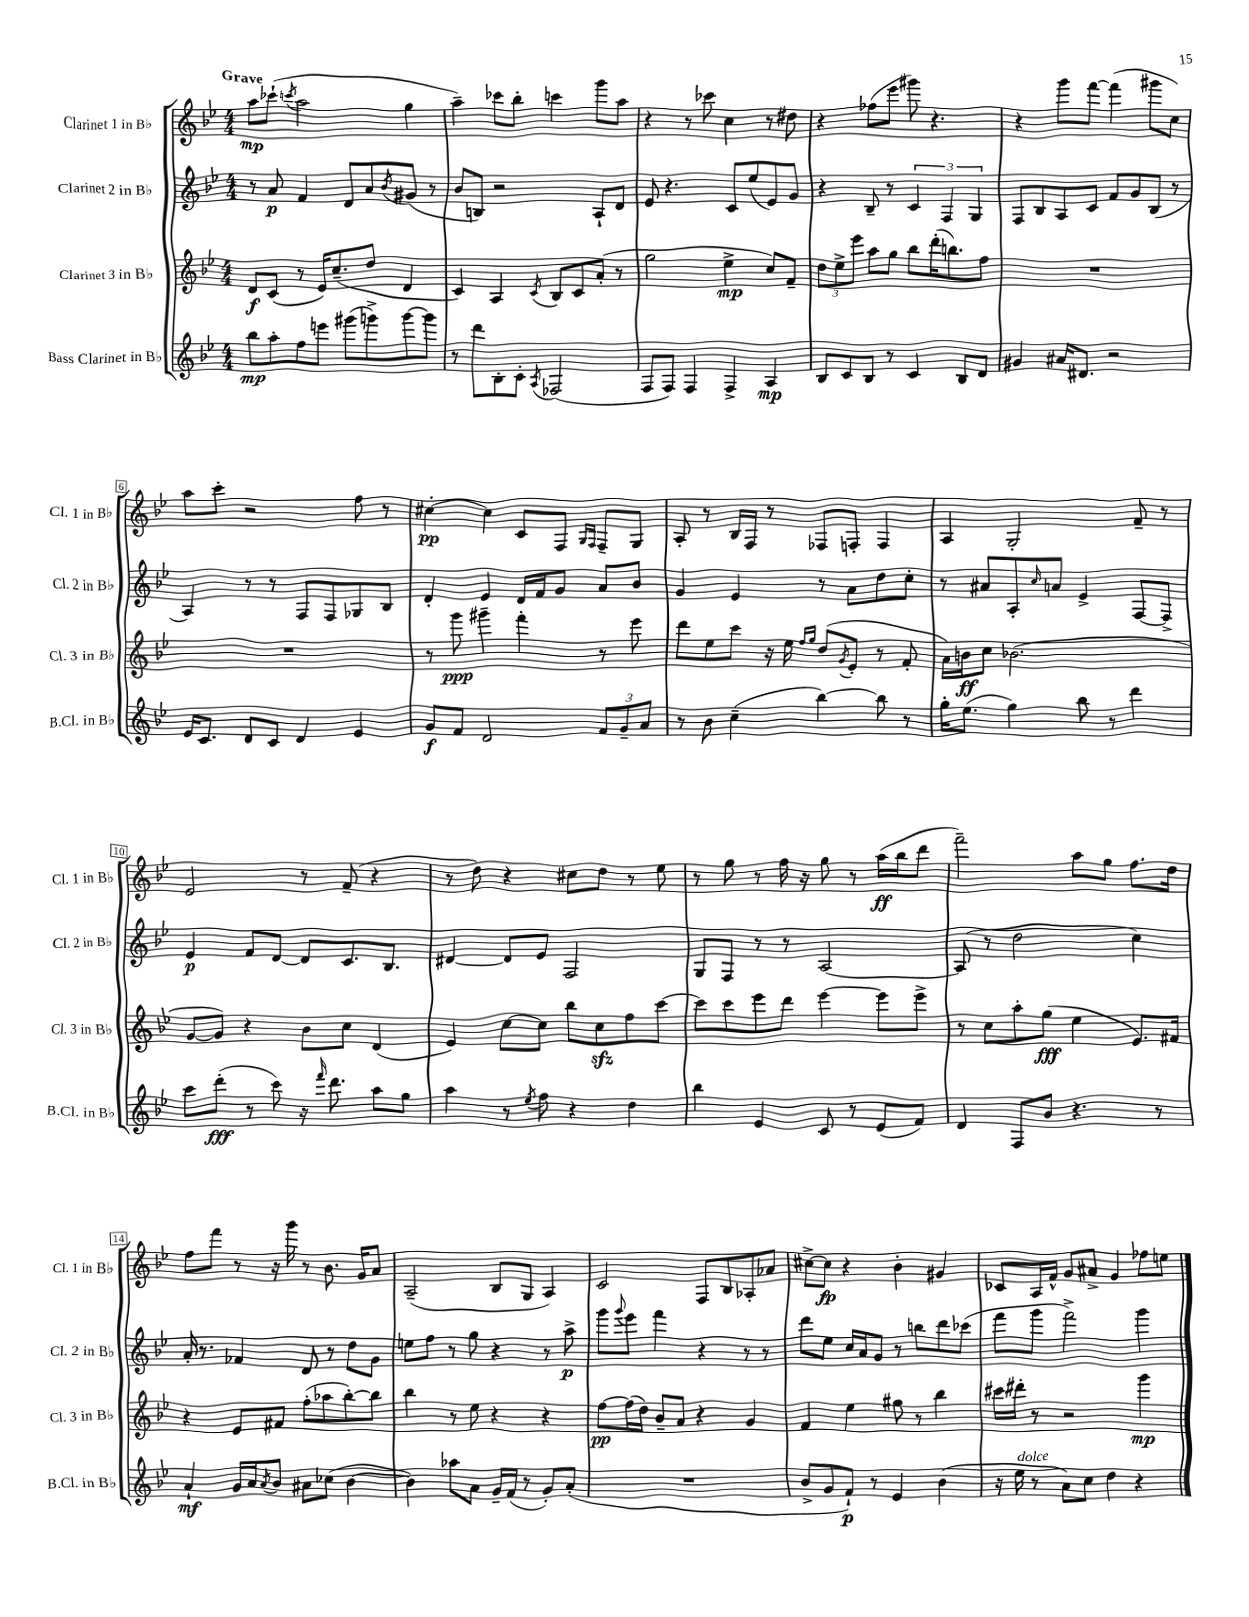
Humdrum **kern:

**kern	**kern	**kern	**kern
*staff4	*staff3	*staff2	*staff1
*clefG2	*clefG2	*clefG2	*clefG2
*k[b-e-]	*k[b-e-]	*k[b-e-]	*k[b-e-]
*M4/4	*M4/4	*M4/4	*M4/4
8bb-\L	8d/L	8r	8aa\L
8aa'\	(8c/J	8a/	(8ccc-`\J
.	.	.	8qccc/
8ff\	8r	4f/	2aa\
8eee\J	16e-/LK)	.	.
.	(8.cc~/	.	.
(8ggg#\L	.	8d/L	.
8ggg^\)	8dd/J	8a/	.
.	.	8qb-/	.
[8ggg\	4d/	(8g#/J	4gg\
8ggg\]J	.	8r	.
=	=	=	=
8r	4c/)	8b-/L	4aa~\)
8ddd\L	.	8B/J)	.
8B-'\	4A/	2r	8ccc-\L
8c'\J	.	.	8bb-'\J
8qA/	8qc/	.	.
(2F-/	8B-/L	.	4ccc\
.	8c/	.	.
.	(8a'/J	8A`/L	8ggg\L
.	8r	8d/J	8aa\J
=	=	=	=
8F/L	2gg\	8e-/	4r
8F/J)	.	4.r	.
4F/	.	.	8r
.	.	.	8ccc-\
4F^/	4ee-^\	8c/L	4cc\
.	.	(8ee-/	.
4A/	8cc/L)	8e-/)	8r
.	8f~/J	8g/J	8dd#\
=	=	=	=
8B-/L	12dd\L	4r	4r
.	12ee-^\	.	.
8c/	.	.	.
.	12eee-\J	.	.
8B-/J	8aa\L	8B-~/	(8ff-\L
8r	8gg\J	8r	8eee-\J
4c/	8bb-\L	6c/	8ggg#\)
.	(16ddd'\K	.	4.r
.	.	6F/	.
.	8.bb\)	.	.
8B-/L	.	.	.
.	.	6G/	.
8d/J	8ff\J	.	.
=	=	=	=
4g#/	1r	8F/L	4r
.	.	8B-/	.
16a#/LK	.	8A/	8ggg\L
8.d#/J	.	.	.
.	.	8c/J	[8fff\J
2r	.	8f/L	(4fff\]
.	.	8g/	.
.	.	(8B-/J	8ggg#\L
.	.	8r	8cc\J)
=	=	=	=
16e-/LK	1r	4A/)	8aa\L
8.c/J	.	.	.
.	.	.	8ccc'\J
8d/L	.	8r	2r
8c/J	.	8r	.
4d/	.	8F/L	.
.	.	8F/	.
4e-/	.	8G-/	8ff\
.	.	8B-/J	8r
=	=	=	=
8g/L	8r	4d'/	[4cc#'\
8f/J	8ggg\	.	.
2d/	4ggg#~\	4e-/	4cc#\]
.	4fff'\	16d/LL	8c/L
.	.	16f/J	.
.	.	8g/J	8F/J
.	.	.	16qqG/LL
.	.	.	16qqF/JJ
12f/L	8r	8a/L	8F~/L
12g~/	.	.	.
.	8eee-\	8b-/J	8G/J
12a/J	.	.	.
=	=	=	=
8r	8ddd\L	4g/	8A'/
8b-\	8ee-\	.	8r
(4cc~\	8ccc\J	4e-/	16B-/LL
.	.	.	16F/JJ
.	16r	.	8r
.	16ee-\	.	.
.	16qqff/LL	.	.
.	16qqgg/JJ	.	.
[4bb-\)	(8dd/L	8r	8F-/L
.	8qg/	.	.
.	8e-'/J	8a\L	8F'/J
8bb-\]	8r	8dd\	4F/
8r	8f'/	8cc'\J	.
=	=	=	=
16gg'\LK	16a\LL)	8r	4A/
(8.ee-\J	16b\J	.	.
.	8cc\J	8a#/L	.
4gg\)	(2.b-\	8A'/	2G'/
.	.	16qqcc/	.
.	.	8a/J	.
8bb-\	.	4e-^/	.
8r	.	.	.
4ddd\	.	[8F/L	8f~/
.	.	8F^/]J	8r
=	=	=	=
8ccc\L	[8g/L	4e-/	2e-/
(8ddd'\J	8g/]J)	.	.
8r	4r	8f/L	.
8ccc\)	.	[8d/J	.
16r	8b-\L	8d/]L	8r
16qqfff/	.	.	.
8.ddd\	.	.	.
.	8cc\J	8.c/	(8f~/
8aa\L	(4d/	.	4r
.	.	8.B-/J	.
8gg\J	.	.	.
=	=	=	=
4aa\	4e-/)	[4d#/	8r
.	.	.	8dd\)
8r	[8cc\L	8d#/]L	4r
8qee-/	.	.	.
8ff\	8cc\]J	8e-/J	.
4r	8bb-\L	2F/	8cc#\L
.	8cc\	.	8dd\J
4dd\	8ff\	.	8r
.	[8ccc\J	.	8ee-\
=	=	=	=
4bb-\	8ccc\]L	8G/L	8r
.	8ccc\	8F/J	8gg\
4e-/	8eee-\	8r	8r
.	8ddd\J	8r	16ff\
.	.	.	16r
8c/	[4eee-\	[2A/	8gg\
8r	.	.	8r
(8e-/L	8eee-\]L	.	(16aa\LL
.	.	.	16bb-\J
8f/J)	8eee-^\J	.	8ddd\J
=	=	=	=
4d/	8r	(8A/]	2fff~\)
.	8cc\L	8r	.
8F/L	8aa'\	2dd\	.
8b-/J	(8gg\J	.	.
4.r	4ee-\	.	8aa\L
.	.	.	8gg\J
.	8.e-/L)	4cc\)	8.ff\L
8r	.	.	.
.	16f#/Jk	.	16dd\Jk
=	=	=	=
4a`/	4r	16a'/	8ff\L
.	.	8.r	.
.	.	.	8fff\J
16g/LL	8e-/L	4f-/	8r
16a/J	.	.	.
8qa/	.	.	.
8b-/J	8f#/J	.	16r
.	.	.	16ggg\
8a#\L	(8ff'\L	8d/	8r
(8cc-\J	8aa-\	8r	8.b-\
[4b-\	[8bb-'\)	8dd\L	.
.	.	.	16g/LK
.	8bb-\]J	8g\J	8a/J
=	=	=	=
4b-\])	4bb-\	8ee\L	(2A~/
.	.	8ff\J	.
8aa-\L	8r	8r	.
8a\J	8ee-\	8gg\	.
16g~/LL	4r	4r	8B-/L
(16f/JJ	.	.	.
8r	.	.	8G/J
8g'/L)	4r	8r	4A/)
(8a'/J	.	8aa^\	.
=	=	=	=
1r	[8ff\L	8ggg\L	2c/
.	.	8qqggg/	.
.	(16ff\]L	8eee-\J	.
.	16dd\JJ)	.	.
.	8b-~/L	4fff\	.
.	8a/J	.	.
.	4r	4r	8F/L
.	.	.	8B-/
.	4g/	8r	8A-'/
.	.	8r	8a-/J
=	=	=	=
8b-^/L	4f/	8ddd\L	[8cc#^\L
8g/	.	8ee-\J	8cc#\]J
8f`/J)	4ee-\	16cc/LL	4r
.	.	16a/J	.
8r	.	8g/J	.
4e-/	8gg#\	8r	4b-'\
.	8r	8bb\L	.
(4b-\	4bb-\	8ddd\	4g#/
.	.	(8ccc-\J	.
=	=	=	=
16r	16ccc#\LL	8fff\L	8c-/L
16ee-\	16ddd#'\JJ	.	.
8r	8r	8ggg\J	16A/L
.	.	.	16f^^/JJ
8a\L)	2r	2fff^\)	8g/L
8cc\J	.	.	8a#^/J
4dd\	.	.	4g/
4r	4ggg\	4ggg\	8ff-\L
.	.	.	8ee\J
==	==	==	==
*-	*-	*-	*-
